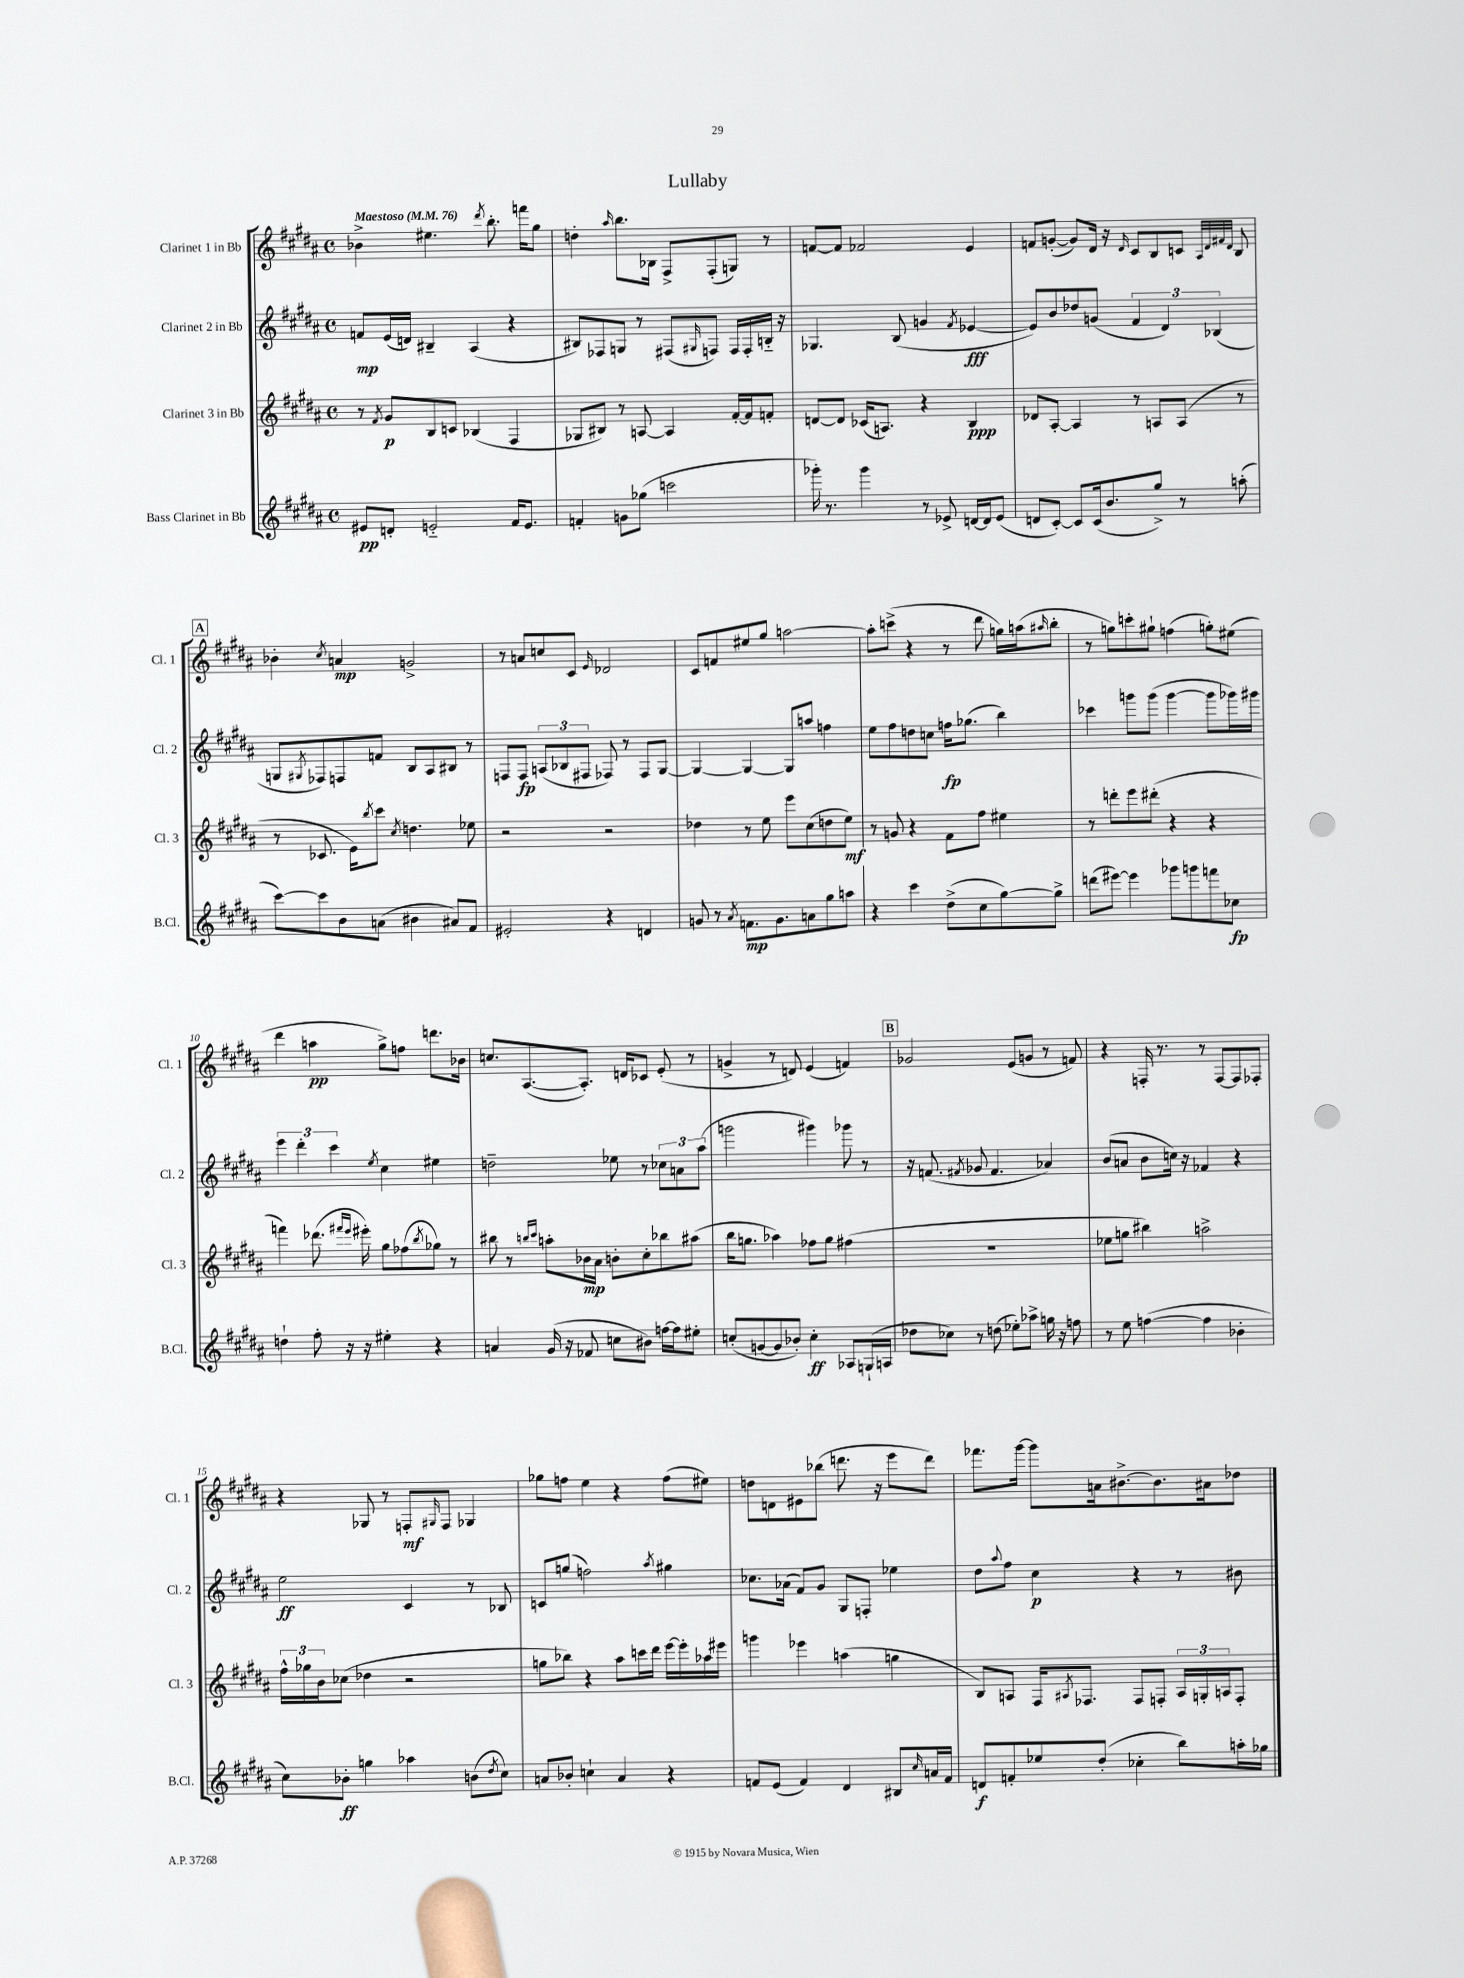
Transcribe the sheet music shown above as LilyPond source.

\header { title = "Lullaby" }
<<
\new StaffGroup <<
\new Staff = "s0" \with { instrumentName = "Clarinet 1 in Bb" shortInstrumentName = "Cl. 1" } {
    \clef treble \key b \major \defaultTimeSignature \time 4/4 \tempo "Maestoso" 4 = 76
    bes'4-> eis''4. \acciaccatura { dis'''8 } b''8.-. f'''16 gis''8 |
    d''4-. \grace { ais''16 } b''8. bes16 fis8-> fis8-.( g8) r8 |
    f'8~ f'8 fes'2 e'4 |
    f'8 g'8~-.( g'8) dis'16 r16 \grace { dis'16 } cis'8 b8 c'8 \grace { ais32 dis'32 fis'32 dis'32 } b8 |
    \mark \markup { \box "A" } bes'4-. \acciaccatura { cis''8 } a'4\mp g'2-> |
    r8 a'8 c''8 cis'8 \grace { e'16 } des'2 |
    cis'8 f'8 eis''8 gis''8 a''2~ |
    a''8-. c'''8->( r4 r8 dis'''8 g''16) a''16( \grace { ais''16 } b''8-. |
    r8 g''8) c'''8-. gis''8-! f''4( g''8-.) eis''8( |
    dis'''4 a''4\pp gis''8->) f''8 d'''8. bes'16 |
    c''8. ais8.~( ais8.-.) d'16 ces'8 e'8-.( r8 |
    g'4-> r8 d'8) e'4( f'4) |
    \mark \markup { \box "B" } ges'2 e'8( g'8 r8 f'8) |
    r4 f16-. r8. r8 f8~ f8 fes8-. |
    r4 ges8 r8 f8-.\mf \grace { gis16 } f8 ges4 |
    ges''8 f''8 e''4 r4 f''8( eis''8) |
    d''8 d'8 eis'8 bes''8( d'''8. r16 e'''8 d'''8) |
    fes'''8. gis'''16~ gis'''8 a'16 bis'8.~-> bis'8. ais'16 des''8 \bar "|." |
}
\new Staff = "s1" \with { instrumentName = "Clarinet 2 in Bb" shortInstrumentName = "Cl. 2" } {
    \clef treble \key b \major \defaultTimeSignature \time 4/4
    f'8\mp e'16( d'16) bis4-- ais4( r4 |
    bis8) fes8 g8 r8 fis8( \grace { gis16 } f8) f16 f16-. b16-_ r16 |
    ges4. b8( g'4 \acciaccatura { fis'8 } ees'4~\fff |
    ees'8) b'8 des''8 g'8( \tuplet 3/2 { fis'4 dis'4) bes4( } |
    \mark \markup { \box "A" } g8 \acciaccatura { gis8 } fes8) f8 f'8 b8 ais8 bis8 r8 |
    f8 f8\fp \tuplet 3/2 { a8( bes8 fis8 } fes8) r8 fes8 gis8~ |
    gis4~ gis4~ gis8 a''8 f''4 |
    e''8 fis''8 d''8 c''8 f''16\fp ges''8.( b''4) |
    ces'''4 g'''8 g'''8( g'''4~ g'''8 ges'''16) gis'''16 |
    \tuplet 3/2 { e'''4 dis'''4-. cis'''4 } \acciaccatura { e''8 } cis''4 eis''4 |
    d''2-- ees''8 r8 \tuplet 3/2 { ces''8 a'8 ais''8( } |
    g'''2 gis'''4) ges'''8 r8 |
    \mark \markup { \box "B" } r16 f'8.( \acciaccatura { fis'8 } ges'8 fis'4. aes'4) |
    b'8( a'8 b'8 c''16) r16 fes'4 r4 |
    e''2\ff cis'4 r8 bes8 |
    c'8 g''8( f''2) \acciaccatura { ais''8 } gis''4 |
    ces''8. aes'16( fis'8) gis'8 gis8 f8-. ees''4 |
    dis''8 \appoggiatura { ais''8 } fis''8 cis''4\p r4 r8 bis'8 \bar "|." |
}
\new Staff = "s2" \with { instrumentName = "Clarinet 3 in Bb" shortInstrumentName = "Cl. 3" } {
    \clef treble \key b \major \defaultTimeSignature \time 4/4
    r8 \acciaccatura { fis'8 } gis'8\p b8 c'8 bes4( fis4 |
    ges8 bis8) r8 a8~ a4 fis'16~-. fis'16 f'8-. |
    d'8~ d'8 ces'16( a8.) r4 b4\ppp |
    des'8 ais8~-. ais4 r8 a8 a8( r8 |
    \mark \markup { \box "A" } r8 ces'8. e'16) \acciaccatura { b''8 } cis'''8 \acciaccatura { cis''8 } d''4. ees''8 |
    r2 r2 |
    des''4 r8 e''8 e'''8 cis''8( d''8 e''8\mf) |
    r8 g'8 r4 fis'8 fis''8 eis''4 |
    r8 d'''8-. e'''8 dis'''8-.( r4 r4 |
    f'''4) des'''8.( \grace { fis'''16 e'''16 } eis'''16-.) gis''8 fes''8( \acciaccatura { b''8 } ges''8) r8 |
    bis''8 r8 \grace { b''16 cis'''16 } a''8-. bes'16\mp ais'16 b'8-. cis''8-. bes''8 ais''8( |
    b''16 g''8. aes''4) fes''8 g''8 fis''4( |
    \mark \markup { \box "B" } R1 |
    ees''8 g''8 bis''4) a''2-> |
    \tuplet 3/2 { fis''16-^ ges''16 b'16 } ces''8( des''4 r2 |
    g''8 bes''8) r4 ais''8 c'''16 dis'''16 e'''16~ e'''16-. aes''16 eis'''16 |
    g'''4 ees'''4 a''4( g''4 |
    b8) a8 fis16 \acciaccatura { ais8 } fes8. fes8 f8-. \tuplet 3/2 { ais16 g16-. a16 } f8-. \bar "|." |
}
\new Staff = "s3" \with { instrumentName = "Bass Clarinet in Bb" shortInstrumentName = "B.Cl." } {
    \clef treble \key b \major \defaultTimeSignature \time 4/4
    eis'8\pp d'8-. e'2-_ fis'16 e'8. |
    f'4-. g'8 ges''8( c'''2 |
    ges'''16-.) r8. ges'''4 r8 ees'8-> d'16~ d'16 ees'8( |
    d'8 cis'8~-.) cis'8 cis'16( b'8. gis''8->) r8 a''8-.( |
    \mark \markup { \box "A" } cis'''8~) cis'''8 b'8 a'8( bis'4 ais'8) fis'8 |
    eis'2-. r4 d'4 |
    g'8 r8 \acciaccatura { ais'8 } f'8.\mp g'8. a'8 gis''8 a''8 |
    r4 cis'''4 dis''8->( cis''8 gis''8~) gis''8-> |
    d'''8( eis'''8~) eis'''4 ges'''8 g'''8 f'''8 ces''8\fp |
    d''4-! fis''8-. r16 r16 eis''4-. r4 |
    a'4 gis'16( r16 fes'8 c''8 bis'8) f''16~ f''16 eis''8-. |
    c''8-.( g'8~ g'8 bes'8-.) c''4-.\ff aes8 g16-!( a16 |
    \mark \markup { \box "B" } des''8 ces''8) r8 d''8( ees''8-.) aes''8-> g''16 r16 f''8 |
    r8 e''8 f''4~( f''4 bes'4-. |
    cis''8) bes'8-.\ff g''4 aes''4 b'8( \acciaccatura { dis''8 } cis''8) |
    a'8 bes'8-. c''4-! a'4 r4 |
    f'8 e'8( f'4) dis'4 bis8 \grace { cis''16 } a'16 f'16 |
    d'8\f f'8-. ees''8 dis''8-.( ces''4-. b''8) a''16-. ges''16 \bar "|." |
}
>>
>>
